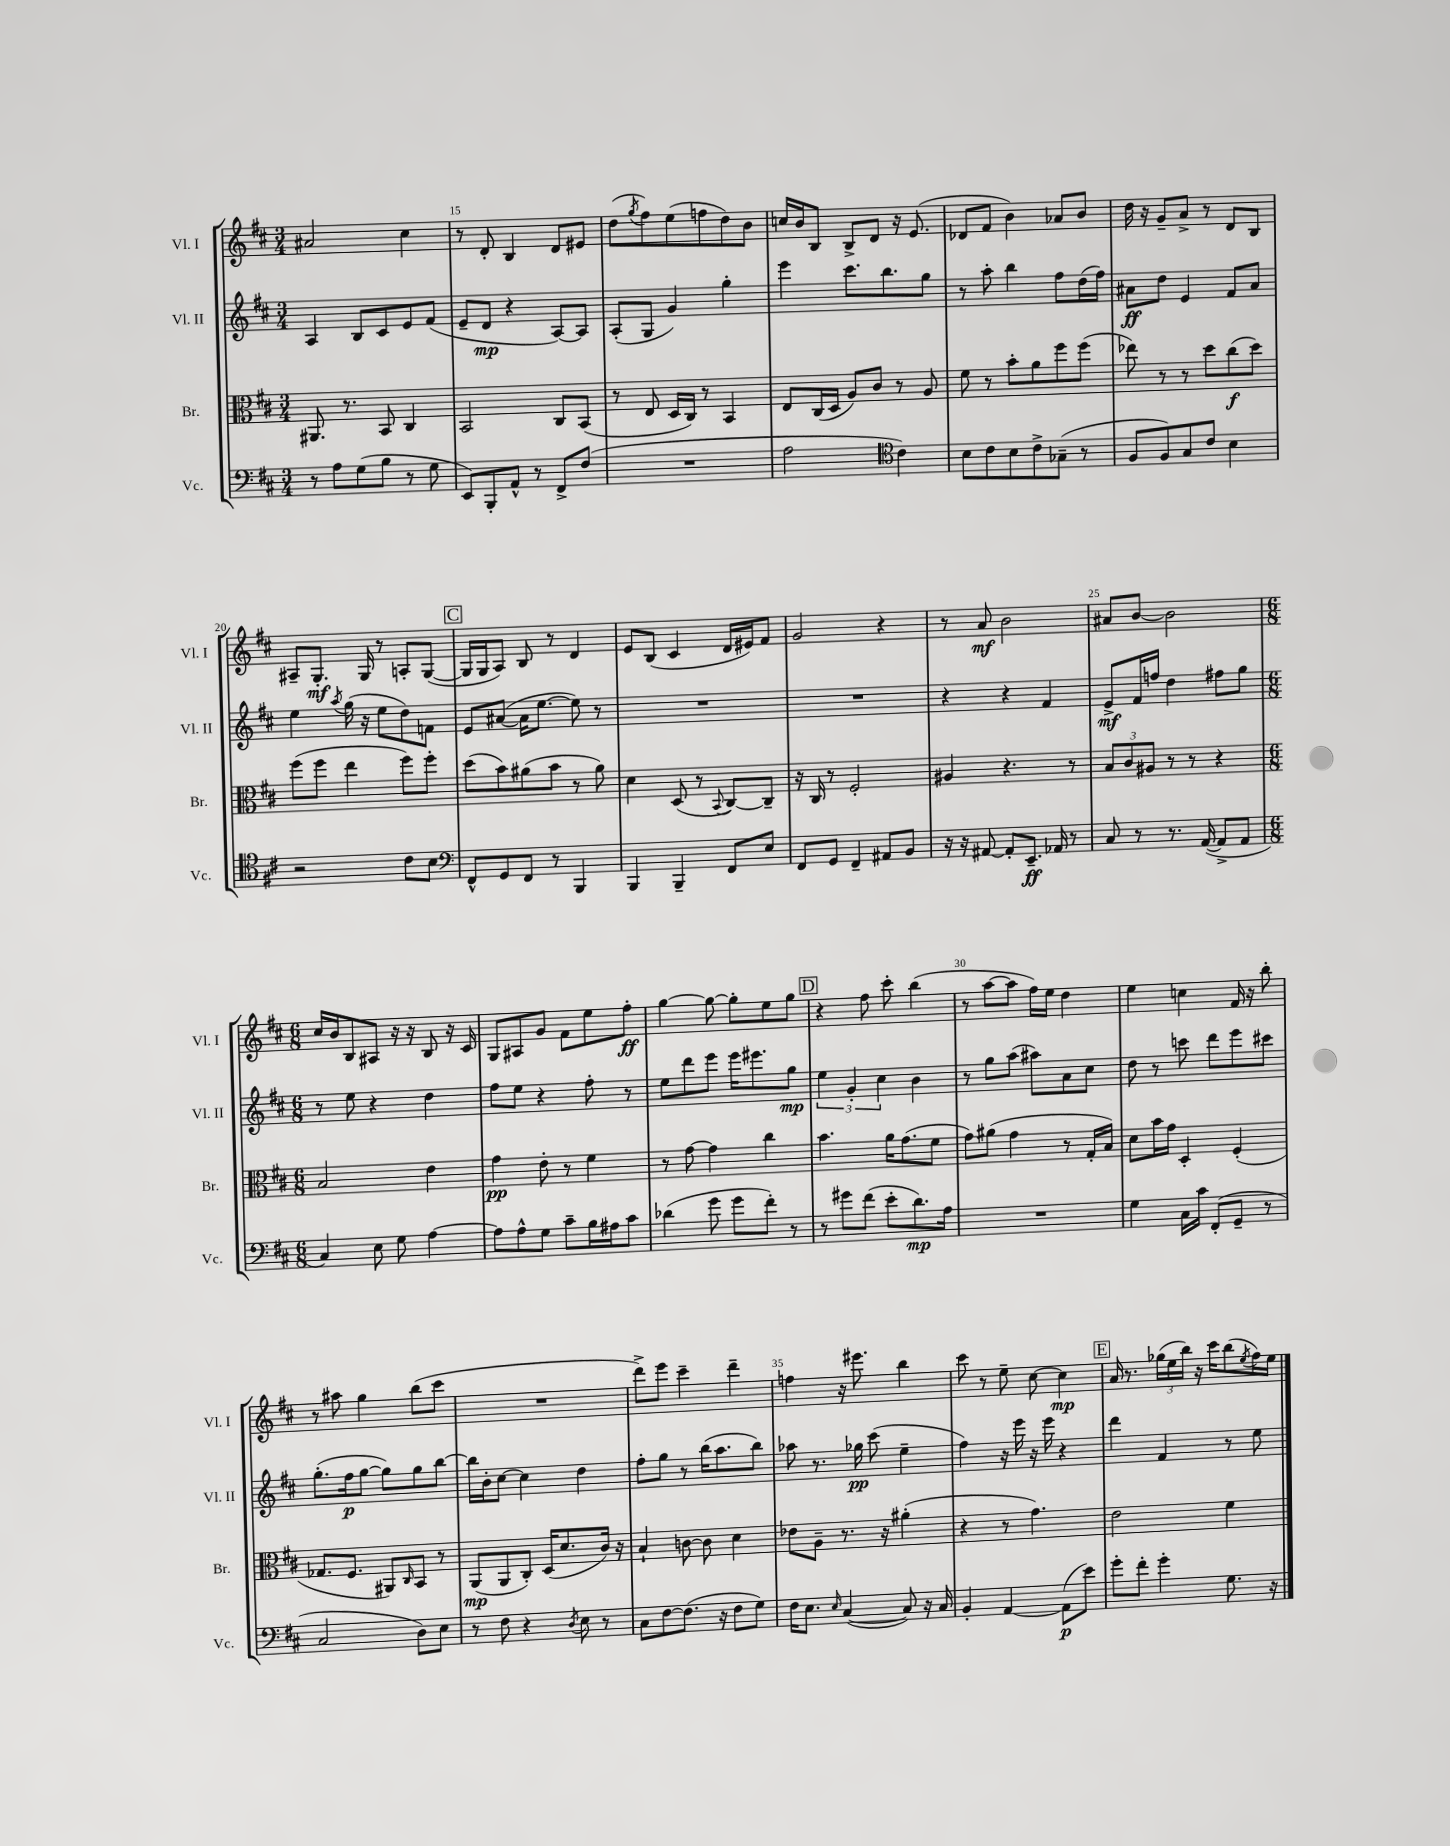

**kern	**kern	**kern	**kern
*staff4	*staff3	*staff2	*staff1
*clefF4	*clefC3	*clefG2	*clefG2
*k[f#c#]	*k[f#c#]	*k[f#c#]	*k[f#c#]
*M3/4	*M3/4	*M3/4	*M3/4
8r	8.AA#/	4A/	2a#/
8A\L	.	.	.
.	8.r	.	.
(8G\	.	8B/L	.
8B\J	8BB/	8c#/	.
8r	4C#/	8e/	4cc#\
8G\	.	(8f#/J	.
=	=	=	=
8EE/L)	2BB/	8e~/L	8r
8BBB'/	.	8d/J	8d'/
8AA^^/J	.	4r	4B/
8r	.	.	.
8FF#^/L	8C#/L	[8A/L)	8d/L
(8F#/J	(8BB/J	8A/]J	8e#/J
=	=	=	=
2.r	8r	(8A'/L	(8dd\L
.	.	.	8qgg/
.	8E/	8G/J	8ff#\)
.	16D/LL	4g/)	(8ee\
.	16C#/JJ)	.	.
.	8r	.	8ff\
.	4BB/	4gg'\	8dd\)
.	.	.	8b\J
=	=	=	=
2A\	8E/L	4eee\	16cc/LL
.	.	.	16b/J
.	(16C#/L	.	8B/J
.	16D/JJ	.	.
.	8A/L)	8.ccc#\L	8B^/L
.	8c#/J	.	8d/J
.	.	8.bb\	.
*clefC4	*	*	*
4c#\)	8r	.	16r
.	.	.	(8.e/
.	8A/	8gg\J	.
=	=	=	=
8B\L	8f#\	8r	8d-/L
8c#\	8r	8aa'\	8f#/J
8B\	8b'\L	4bb\	4b\)
8c#^\	8a\	.	.
(8G-~\J	8ff#\	8ff#\L	8a-/L
8r	(8ff#\J	(16dd\L	8b/J
.	.	16ff#\JJ)	.
=	=	=	=
8F#/L	8ee-\)	8a#\L	16dd\
.	.	.	16r
8F#/)	8r	8dd\J	8g~/L
8G/	8r	4e/	8a^/J
8c#/J	8dd\L	.	8r
4B\	(8cc#\	8f#/L	8d/L
.	8dd\J)	8a#/J	8B/J
=	=	=	=
2r	(8ff#\L	4ee\	8A#~/L
.	8ff#\J	.	8.G'/J
.	.	8qaa/	.
.	4ee\	(16gg\	.
.	.	16r	16G/
.	.	8ee\L	8r
8c#\L	8ff#\L)	8dd\)	8A'/L
8B\J	8ff#'\J	8f\J	([8G/J
=	=	=	=
*clefF4	*	*	*
8FF#^^/L	(8dd\L	8e/L	16G/]LL
.	.	.	16G/J
8GG/	8b\)	([8a#/J	8A/J)
8FF#/J	(8a#\	16a#\]LK	8B/
.	.	[8.ee\J	.
8r	8b\J	.	8r
4BBB/	8r	8ee\])	4d/
.	8a#\)	8r	.
=	=	=	=
4BBB/	4d\	2.r	8e/L
.	.	.	(8B/J
4BBB~/	(8D/	.	4c#/
.	8r	.	.
.	8qqBB/	.	.
8FF#/L	[8C#/L)	.	16d/LL
.	.	.	16e#/J)
8E/J	8C#~/]J	.	8f#/J
=	=	=	=
8FF#/L	16r	2.r	2g/
.	16C#/	.	.
8GG/J	8r	.	.
4FF#~/	2F#'/	.	.
8AA#/L	.	.	4r
8BB/J	.	.	.
=	=	=	=
16r	4A#/	4r	8r
16r	.	.	.
[8AA#/	.	.	8a/
8AA#'/]L	4.r	4r	2b\
8.EE~/J	.	.	.
.	.	4f#/	.
16AA-/	.	.	.
8r	8r	.	.
=	=	=	=
8C#/	12B/L	8e^/L	8a#/L
.	12c#/	.	.
8r	.	16f#/L	[8b/J
.	12A#/J	.	.
.	.	16ff/JJ	.
8.r	8r	4dd\	2b\]
.	8r	.	.
([16AA/	.	.	.
8AA^/]L	4r	8ff#\L	.
8AA/J	.	8gg\J	.
=	=	=	=
*M6/8	*M6/8	*M6/8	*M6/8
4C#/)	2B/	8r	16cc#/LL
.	.	.	16b/J
.	.	8ee\	8B/
8E\	.	4r	8A#/J
8G\	.	.	16r
.	.	.	16r
[4A\	4e\	4dd\	8B/
.	.	.	16r
.	.	.	16c#/
=	=	=	=
8A\]L	4g\	8ff#\L	8G/L
8A^^\	.	8ee\J	8A#/
8G\J	8e'\	4r	8g/J
8c#~\L	8r	.	8f#\L
16B\L	4f#\	8ff#'\	8ee\
16A#\J	.	.	.
8c#\J	.	8r	8ff#'\J
=	=	=	=
(4d-\	8r	8ee\L	[4gg\
.	[8g\	8ddd\	.
8g\	4g\]	8eee\J	8gg\_
8g\L	.	16eee\LK	8gg'\]L
.	.	8.eee#\	.
8f#'\J)	4cc#\	.	8ee\
8r	.	8gg\J	8gg\J
=	=	=	=
8r	4.b\	6ee\	4r
8g#\L	.	.	.
.	.	6g'/	.
(8f#\J	.	.	8ff#\
.	.	6cc#\	.
8e'\L	16a\LK	.	8ccc#'\
.	(8.g\	.	.
8.d\)	.	4b\	(4bb\
.	8f#\J	.	.
16A\Jk	.	.	.
=	=	=	=
2.r	8g\L)	8r	8r
.	(8a#\J	8gg\L	[8aa\L
.	4g\	(8aa\J	8aa\]J
.	.	8aa#\L)	16ff#\LL)
.	.	.	16ee\JJ
.	8r	8a\	4dd\
.	16G'/LL	8cc#\J	.
.	16B/JJ)	.	.
=	=	=	=
4G\	8d\L	8dd\	4ee\
.	16b\L	8r	.
.	16g\JJ	.	.
16C#\LL	4D'/	8ccc\	4cc\
16c#\JJ	.	.	.
(8FF#'/L	.	8ddd\L	.
8GG~/J	(4F#'/	8eee\	16f#/
.	.	.	16r
8r	.	8ccc#\J	8bb'\
=	=	=	=
2C#/	8.G-/L	(8.gg'\L	8r
.	.	.	8aa#\
.	8.F#/J	16ff#\k	.
.	.	[8gg\J	4gg\
.	8AA#/L)	8gg\]L)	.
.	16qqC#/	.	.
8D\L)	8BB/J	8gg\	(8bb\L
8E\J	8r	[8bb\J	8ccc#\J
=	=	=	=
8r	(8AA/L	16bb\]LL	2.r
.	.	16b'\J	.
8F#\	8AA/	[8cc#\J	.
4r	8C#'/J)	4cc#\]	.
.	(16D/LK	.	.
.	8.d/	.	.
8qD/	.	.	.
8E\	.	4dd\	.
8r	16c#/Jk)	.	.
.	16r	.	.
=	=	=	=
8C#\L	4B`/	8ff#'\L	8ddd^\L)
[8F#\	.	8gg\J	8eee\J
(8.F#\]J	[8c\	8r	4ccc#~\
.	8c\]	(16bb\LK	.
16r	.	8.aa\	.
8F#\L	4d\	.	4ddd~\
8G\J)	.	8bb\J)	.
=	=	=	=
16F#\LK	8e-\L	8aa-\	4ff\
8.E\J	.	.	.
.	8A~\J	8.r	.
16qqE/	.	.	.
([4C#/	8.r	.	16r
.	.	16gg-\	8.eee#\
.	.	(8ccc#\	.
.	16r	.	.
8C#/])	(4a#'\	4ee~\	4bb\
16r	.	.	.
16C#/	.	.	.
=	=	=	=
4BB'/	4r	4ff#\)	8ccc#\
.	.	.	8r
[4AA/	8r	16r	8ee~\
.	.	16eee\	.
.	4.g\)	16r	[8cc#\
.	.	16eee\	.
(8AA\]L	.	4r	4cc#\]
8e\J)	.	.	.
=	=	=	=
8g'\L	2e\	4ddd\	16a/
.	.	.	8.r
8f#'\J	.	.	.
4g'\	.	4f#/	(24gg-\LL
.	.	.	24ee\
.	.	.	24bb\JJ)
.	.	.	16r
.	.	.	16ccc#\LK
8.G\	4f#\	8r	(8bb\
.	.	.	8qee/
.	.	8ee\	16ff#\L)
16r	.	.	16ee\JJ
==	==	==	==
*-	*-	*-	*-
